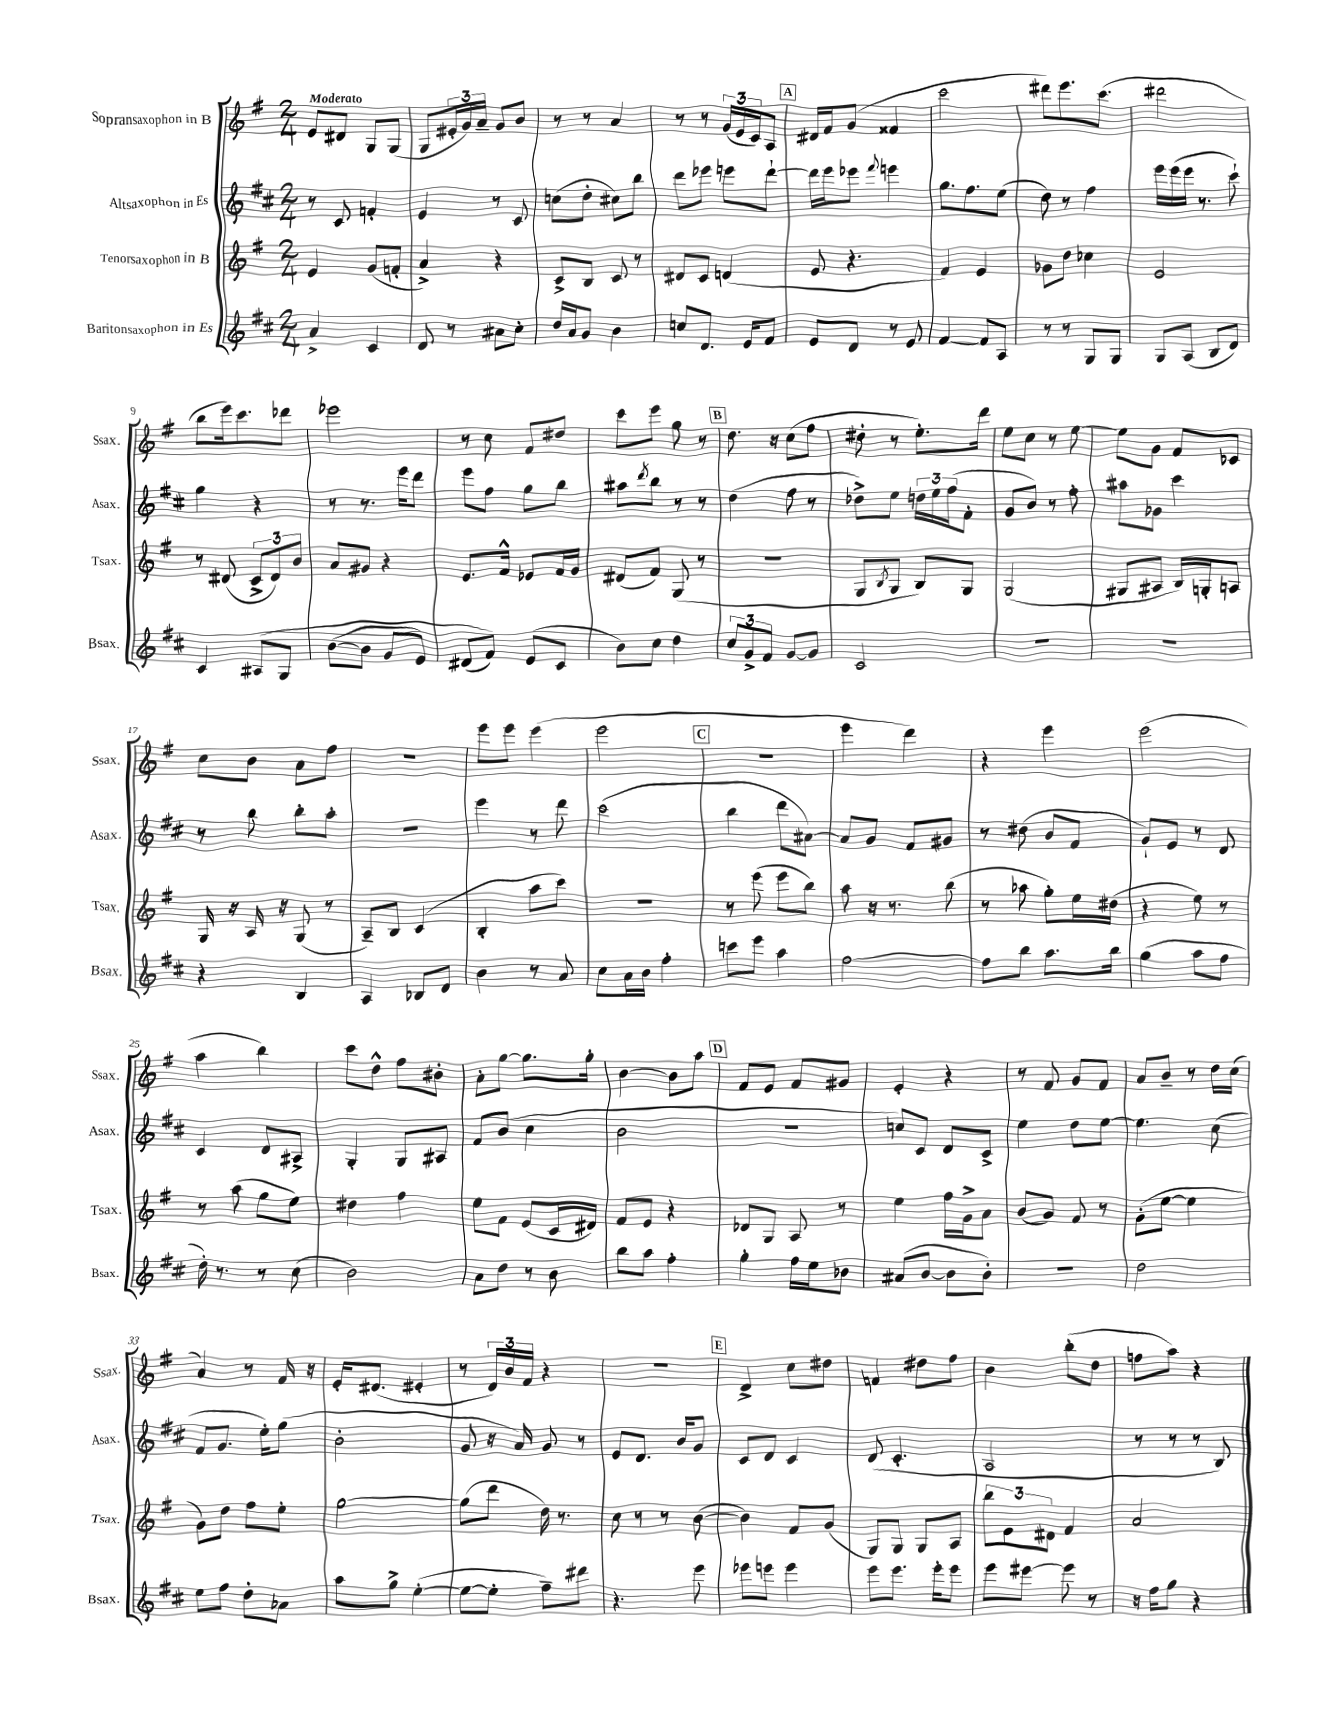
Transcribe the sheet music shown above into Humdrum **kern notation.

**kern	**kern	**kern	**kern
*part4	*part3	*part2	*part1
*staff4	*staff3	*staff2	*staff1
*I"Baritonsaxophon in Es	*I"Tenorsaxophon in B	*I"Altsaxophon in Es	*I"Sopransaxophon in B
*I'Bsax.	*I'Tsax.	*I'Asax.	*I'Ssax.
*clefG2	*clefG2	*clefG2	*clefG2
*k[f#c#]	*k[f#]	*k[f#c#]	*k[f#]
*M2/4	*M2/4	*M2/4	*M2/4
=1	=1	=1	=1
!	!	!	!LO:TX:a:B:t=Moderato
4a^/	4e/	8r	8e/L
.	.	8c#/	8d#X/J
4c#/	(8g/L	4fn'/	8G/L
.	8fn'/J	.	(8G/J
=2	=2	=2	=2
8d/	4a^/)	4e/	8G/L
8r	.	.	24e#X'/L
.	.	.	24g/)
.	.	.	24a~/JJ
8a#X\L	4r	8r	8g/L
8cc#'\J	.	8c#/	8b/J
=3	=3	=3	=3
16dd/LL	8c^/L	(8ccn\L	8r
16a/J	.	.	.
8g/J	8B/J	8dd'\J	8r
4b\	8c/	8cc#X\L)	4a/
.	8r	8bb\J	.
=4	=4	=4	=4
8ccn/L	8d#X/L	8ddd\L	8r
8.d/J	8c/J	8eee-X\J	8r
.	(4dn/	8eeen\L	(24g/LL
.	.	.	24e/
16e/KL	.	.	.
.	.	.	24c/J)
8f#/J	.	[8ddd`\J	8A/J
!!LO:REH:place=s1:t=A
=5	=5	=5	=5
8e/L	8e/	16ddd\LL]	16d#X/LL
.	.	16eee\J	16f#/J
8d/J	4.r	8eee-X\J	(8g/J
.	.	8qqfff#/	.
8r	.	4eeen\	4f##X/
8e/	.	.	.
=6	=6	=6	=6
[4f#/	4f#/)	8.gg\L	2ccc\
.	.	8.ff#\	.
8f#/L]	4e/	.	.
8A/J	.	(8ee\J	.
=7	=7	=7	=7
8r	8g-X\L	8dd\)	8ddd#X\L)
8r	8dd\J	8r	8.eee\
8G/L	4cc-X\	4ff#\	.
.	.	.	(8.ccc\J
8G/J	.	.	.
=8	=8	=8	=8
8G/L	2e/	16eee\LL	2ddd#X\
.	.	(16eee\	.
(8A/J	.	16eee\JJ	.
.	.	8.r	.
8B/L	.	.	.
8d/J)	.	8ccc#`\)	.
!!LO:LB:g=z
=9	=9	=9	=9
4c#/	8r	4gg\	8bb\L
.	(8d#X/	.	16eee\k)
.	.	.	8.ccc\
(8A#X/L	12c^/L	4r	.
.	12d#/)	.	.
8G/J	.	.	8ddd-X\J
.	12b/J	.	.
=10	=10	=10	=10
([8b\L	8a/L	8r	2eee-X\
8b\J]	8g#X/J	8.r	.
8g/L	4r	.	.
.	.	16eee\KL	.
8e/J)	.	8ddd\J	.
=11	=11	=11	=11
(8d#X/L	8.e/L	8eee\L	8r
8f#/J))	.	8ff#\J	8cc\
.	16f#^^/Jk	.	.
(8e/L	8e-X/L	8gg\L	8f#/L
8c#/J	16f#/L	8bb\J	8dd#X/J
.	16g/JJ	.	.
=12	=12	=12	=12
8b\L)	(8d#X/L	8aa#X\L	8ccc\L
.	.	8qddd/	.
8cc#\J	8f#/J)	8bb\J	8eee\J
4dd\	(8G/	8r	8gg\
.	8r	8r	8r
!!LO:REH:place=s1:t=B
=13	=13	=13	=13
12cc#/L	2r	(4dd\	8.dd\
12g^/	.	.	.
12f#/J	.	.	.
.	.	.	16r
[8g/L	.	8ff#\	(8cc\L
8g/J]	.	8r	8ff#\J
=14	=14	=14	=14
2c#/	8G/L	8dd-X^\L)	8dd#X'\
.	8qB/	.	.
.	8G/J	8ee\J	8r
.	8B/L)	24ddn\LL	8.ee'\L)
.	.	24ee\	.
.	.	(24ff#\J	.
.	8G/J	8f#'\J	.
.	.	.	16ddd\Jk
=15	=15	=15	=15
2r	(2G/	8g/L	8ee\L
.	.	8b/J)	8cc\J
.	.	8r	8r
.	.	8ff#'\	[8ee\
=16	=16	=16	=16
2r	8G#X/L	8aa#X\L	8ee\L]
.	8A#X/J	8g-X\J	8g\J
.	16B/LL)	4ccc#\	8f#/L
.	16Gn'/J	.	.
.	8An/J	.	8c-X/J
!!LO:LB:g=z
=17	=17	=17	=17
4r	16G/	8r	8cc\L
.	16r	.	.
.	16A/	8bb\	8b\J
.	16r	.	.
4B/	(8G/	8bb'\L	8a\L
.	8r	8aa'\J	8ff#\J
=18	=18	=18	=18
4A/	8A~/L)	2r	2r
.	8B/J	.	.
8B-X/L	(4c/	.	.
8d/J	.	.	.
=19	=19	=19	=19
4b\	4B'/	4eee\	8eee\L
.	.	.	8eee\J
8r	8aa\L	8r	(4eee\
8a/	8ccc\J)	8ddd\	.
=20	=20	=20	=20
8cc#\L	2r	(2ccc#\	2eee\
16a\L	.	.	.
16b\JJ	.	.	.
4ff#'\	.	.	.
!!LO:REH:place=s1:t=C
=21	=21	=21	=21
8cccn\L	8r	4bb\	2r
8eee\J	(8eee\	.	.
4aa\	8eee\L	8ddd\L	.
.	8bb\J)	[8a#X\J)	.
=22	=22	=22	=22
[2ff#\	8aa\	8a#/L]	4eee\
.	16r	8g/J	.
.	8.r	.	.
.	.	8f#/L	4ddd\)
.	(8bb\	8g#X/J	.
=23	=23	=23	=23
8ff#\L]	8r	8r	4r
8bb\J	8aa-X\	(8dd#X\	.
8.aa\L	8gg'\L)	8b/L	4eee\
.	16ee\L	8f#/J	.
16bb\Jk	(16dd#X\JJ	.	.
=24	=24	=24	=24
(4gg\	4r	8g`/L)	(2eee\
.	.	8e/J	.
8aa\L	8ee\)	8r	.
8ff#\J	8r	8d/	.
!!LO:LB:g=z
=25	=25	=25	=25
16dd'\)	8r	4c#/	4aa\
8.r	.	.	.
.	(8aa\	.	.
8r	8gg\L	8d/L	4bb\)
(8cc#\	8ee\J)	8A#X^/J	.
=26	=26	=26	=26
2b\)	4dd#X\	4G'/	8ccc\L
.	.	.	8dd^^\J
.	4ff#\	8G/L	8ff#\L
.	.	8A#X/J	8b#X'\J
=27	=27	=27	=27
8a\L	8ee\L	8f#/L	8a'\L
8dd\J	8f#\J	(8b/J	[8gg\J
8r	(8e/L	4cc#\	8.gg\L]
8b\	16c/L	.	.
.	16d#X/JJ)	.	16gg'\Jk
=28	=28	=28	=28
8bb\L	8f#/L	2b\	[4b\
8aa\J	8e/J	.	.
4ff#'\	4r	.	8b\L]
.	.	.	8aa\J
!!LO:REH:place=s1:t=D
=29	=29	=29	=29
4gg'\	8d-X/L	2r	8f#/L
.	8G/J	.	8e/J
16ff#\LL	8A/	.	8f#/L
16ee\J	.	.	.
8b-X\J	8r	.	8g#X/J
=30	=30	=30	=30
(8a#X/L	4ee\	8ccn/L)	4e'/
[8b/J	.	8c#/J	.
8b\L]	16ff#\LL	8d/L	4r
.	16g^\J	.	.
8b'\J)	8a\J	8c#^/J	.
=31	=31	=31	=31
2r	(8b/L	4ee\	8r
.	8g/J)	.	8f#/
.	8f#/	8dd\L	8g/L
.	8r	[8ee\J	8f#/J
=32	=32	=32	=32
2dd\	(8g'\L	4.ee\]	8a/L
.	[8ee\J	.	8b~/J
.	4ee\]	.	8r
.	.	(8cc#\	16dd\LL
.	.	.	(16cc\JJ
!!LO:LB:g=z
=33	=33	=33	=33
8ee\L	8g\L)	8f#/L	4a/)
8ff#\J	8dd\J	8.g/J	.
8dd'\L	8ff#\L	.	8r
.	.	16ee'\KL)	.
8a-X\J	8ee'\J	(8gg\J	16f#/
.	.	.	16r
=34	=34	=34	=34
8aa\L	[2gg\	2b'\	16e'/KL
.	.	.	(8.d#X/J
8gg^\J	.	.	.
([4ee'\	.	.	4e#X'/
=35	=35	=35	=35
8ee\L_	(8gg\L]	8g/	8r
8ee'\J]	8ddd\J	16r	24d/LL)
.	.	.	24b/
.	.	16a/)	.
.	.	.	24f#/JJ
8ff#~\L)	16dd\)	8g/	4r
.	8.r	.	.
8ddd#X\J	.	8r	.
=36	=36	=36	=36
4.r	8cc\	8e/L	2r
.	8r	8.d/J	.
.	8r	.	.
.	.	16b/KL	.
8eee\	([8b\	8g/J	.
!!LO:REH:place=s1:t=E
=37	=37	=37	=37
8eee-X\L	4b\])	8c#/L	4d^/
8eeen\J	.	8d/J	.
4eee\	8f#/L	4c#/	8cc\L
.	(8g/J	.	8dd#X\J
=38	=38	=38	=38
8eee\L	8G/L)	(8d/	4fn/
8.eee\J	8G/J	4.c#'/	.
.	8G/L	.	8dd#X\L
16eee'\KL	.	.	.
8eee\J	8A/J	.	8ff#\J
=39	=39	=39	=39
8eee\L	12bb\L	2A/	4b\
.	12e\	.	.
[8eee#X\J	.	.	.
.	12d#X\J	.	.
8eee#\]	4f#/	.	(8bb'\L
8r	.	.	8dd\J
=40	=40	=40	=40
16r	2a/	8r	8ffn\L
16ff#\KL	.	.	.
8gg\J	.	8r	8aa\J)
4r	.	8r	4r
.	.	8B/)	.
==	==	==	==
*-	*-	*-	*-
